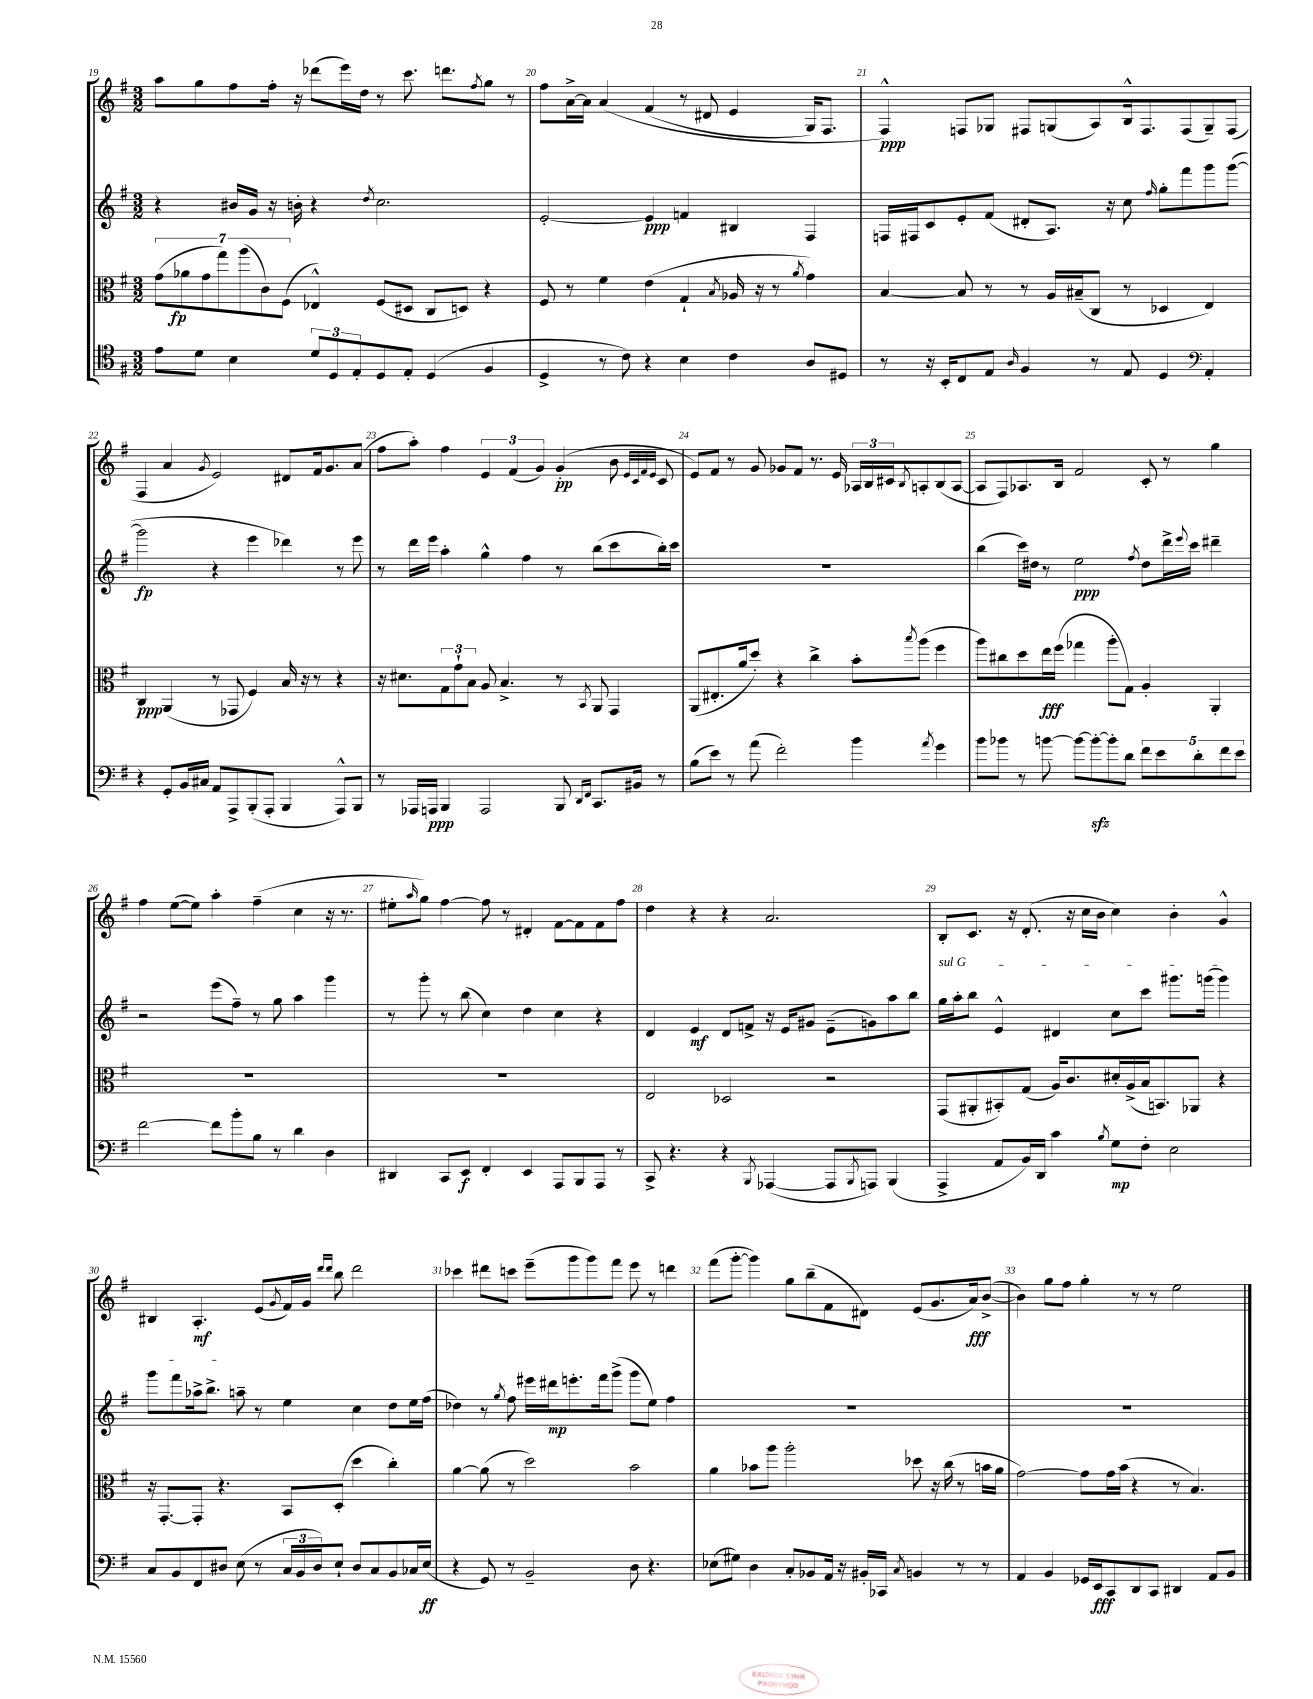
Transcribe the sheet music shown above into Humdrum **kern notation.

**kern	**dynam	**kern	**dynam	**kern	**dynam	**kern	**dynam
*part4	*part4	*part3	*part3	*part2	*part2	*part1	*part1
*staff4	*staff4	*staff3	*staff3	*staff2	*staff2	*staff1	*staff1
*clefC4	*	*clefC3	*	*clefG2	*	*clefG2	*
*k[f#]	*	*k[f#]	*	*k[f#]	*	*k[f#]	*
*M3/2	*	*M3/2	*	*M3/2	*	*M3/2	*
=19	=19	=19	=19	=19	=19	=19	=19
8e\L	.	(14g\L	.	4r	.	8aa\L	.
.	.	14a-X\	fp	.	.	.	.
8d\J	.	.	.	.	.	8gg\	.
.	.	14g\	.	.	.	.	.
.	.	14gg\)	.	.	.	.	.
4B\	.	.	.	16b#X/LL	.	8ff#\	.
.	.	(14aa\	.	.	.	.	.
.	.	.	.	16g/JJ	.	.	.
.	.	14c\)	.	.	.	.	.
.	.	.	.	16r	.	16ff#'\Jk	.
.	.	(14F#\J	.	.	.	.	.
.	.	.	.	16bn'\	.	16r	.
12d/L	.	4E-X^^/)	.	4r	.	(8ddd-X\L	.
12D/	.	.	.	.	.	.	.
.	.	.	.	.	.	16eee\L)	.
12E'/	.	.	.	.	.	.	.
.	.	.	.	.	.	16dd\JJ	.
.	.	.	.	8qdd/	.	.	.
8D/	.	(8F#/L	.	2.cc\	.	8r	.
8E'/J	.	8D#X/J	.	.	.	8.ccc\	.
(4D/	.	8C/L	.	.	.	.	.
.	.	.	.	.	.	8.dddn\L	.
.	.	8Dn/J)	.	.	.	.	.
.	.	.	.	.	.	8qff#/	.
4F#/	.	4r	.	.	.	8gg\J	.
.	.	.	.	.	.	8r	.
=20	=20	=20	=20	=20	=20	=20	=20
4D^/	.	8F#/	.	[2e'/	.	8ff#\L	.
.	.	8r	.	.	.	[16a^\L	.
.	.	.	.	.	.	16a\JJ]	.
8r	.	4f#\	.	.	.	(4a/	.
8c\)	.	.	.	.	.	.	.
4r	.	(4e\	.	4e/]	ppp	(4f#/	.
4B\	.	4G`/	.	4fn/	.	8r	.
.	.	.	.	.	.	8d#X/	.
.	.	8qB/	.	.	.	.	.
4c\	.	16A-X/	.	4B#X/	.	4e/	.
.	.	16r	.	.	.	.	.
.	.	8r	.	.	.	.	.
.	.	8qa/	.	.	.	.	.
8A/L	.	4g\)	.	4F#/	.	16G/KL)	.
.	.	.	.	.	.	8.F#/J	.
8D#X/J	.	.	.	.	.	.	.
=21	=21	=21	=21	=21	=21	=21	=21
8r	.	[4B/	.	16Fn/LL	.	4F#^^/)	ppp
.	.	.	.	16F#X/J	.	.	.
16r	.	.	.	8c/	.	.	.
16BB'/KL	.	.	.	.	.	.	.
8C/	.	8B/]	.	8e'/	.	8Fn/L	.
8E/J	.	8r	.	(8f#/J	.	8G-X/J	.
16qqA/	.	.	.	.	.	.	.
4F#/	.	8r	.	8d#X'/L	.	8F#X/L	.
.	.	16A/LL	.	8.A/J)	.	(8Gn/	.
.	.	(16B#X~/J	.	.	.	.	.
8r	.	8C/J	.	.	.	8A/)	.
.	.	.	.	16r	.	.	.
8E/	.	8r	.	8cc\	.	16B^^/k	.
.	.	.	.	.	.	8.F#/	.
.	.	.	.	16qqff#/	.	.	.
4D/	.	4D-X/	.	8gg'\L	.	.	.
.	.	.	.	8fff#\	.	(8F#/	.
*clefF4	*	*	*	*	*	*	*
4AA'/	.	4E/)	.	8ggg\	.	8G~/)	.
.	.	.	.	([8ggg\J	.	(8F#/J	.
!!LO:LB:g=z
=22	=22	=22	=22	=22	=22	=22	=22
4r	.	4C/	ppp	2ggg\]	fp	4F#/	.
8GG'/L	.	(4AA/	.	.	.	4a/	.
16BB/L	.	.	.	.	.	.	.
16C#X/JJ	.	.	.	.	.	.	.
.	.	.	.	.	.	8qg/	.
8AA/L	.	8r	.	4r	.	2e/)	.
8AAA^/	.	8GG-X/	.	.	.	.	.
(8BBB'/	.	4F#/)	.	4eee\	.	.	.
8AAA'/J	.	.	.	.	.	.	.
4BBB/	.	16B/	.	4ddd-X\)	.	8d#X/L	.
.	.	16r	.	.	.	.	.
.	.	8r	.	.	.	16f#/k	.
.	.	.	.	.	.	8.g/	.
8AAA^^/L)	.	4r	.	8r	.	.	.
8BBB/J	.	.	.	8eee\	.	(8a/J	.
=23	=23	=23	=23	=23	=23	=23	=23
8r	.	16r	.	8r	.	8ff#\L	.
.	.	8.d#X\L	.	.	.	.	.
16AAA-X/LL	.	.	.	16ddd\LL	.	8aa'\J)	.
16AAAn/JJ	ppp	.	.	16eee\JJ	.	.	.
4BBB/	.	12G\	.	4aa'\	.	4ff#\	.
.	.	12g`\	.	.	.	.	.
.	.	12B\J	.	.	.	.	.
2AAA/	.	8A/	.	4gg^^\	.	6e/	.
.	.	4.B^/	.	.	.	.	.
.	.	.	.	.	.	(6f#/	.
.	.	.	.	4ff#\	.	.	.
.	.	.	.	.	.	6g/)	.
8BBB/	.	8r	.	8r	.	(4g'/	pp
16qqDD/LL	.	.	.	.	.	.	.
16qqFF#/JJ	.	8qBB/	.	.	.	.	.
8.CC/L	.	8AA/	.	(8bb\L	.	.	.
.	.	4GG/	.	8ccc\	.	8b\	.
16BB#X/Jk	.	.	.	.	.	.	.
.	.	.	.	.	.	32qqe/LLL	.
.	.	.	.	.	.	32qqc/	.
.	.	.	.	.	.	32qqf#/	.
.	.	.	.	.	.	32qqe/JJJ	.
8r	.	.	.	16bb'\L)	.	8c/	.
.	.	.	.	16ccc\JJ	.	.	.
=24	=24	=24	=24	=24	=24	=24	=24
(8B\L	.	(8AA/L	.	1.r	.	8e/L)	.
8e\J)	.	8.E#X'/	.	.	.	8f#/J	.
8r	.	.	.	.	.	8r	.
.	.	16a/k	.	.	.	.	.
(8a\	.	8dd'/J)	.	.	.	8g/	.
2f#'\)	.	4r	.	.	.	8g-X/L	.
.	.	.	.	.	.	8f#/J	.
.	.	4cc^\	.	.	.	8.r	.
.	.	.	.	.	.	16e/	.
4b\	.	8b'\L	.	.	.	24A-X/LL	.
.	.	.	.	.	.	24B/	.
.	.	.	.	.	.	24c#X/J	.
.	.	8qbb/	.	.	.	8qB/	.
.	.	(8aa\J	.	.	.	8An'/	.
8qa/	.	.	.	.	.	.	.
4g\	.	4ff#\	.	.	.	(8B/	.
.	.	.	.	.	.	[8A/J	.
=25	=25	=25	=25	=25	=25	=25	=25
8b\L	.	8aa\L)	.	(4bb\	.	8A/L]	.
8b-X\J	.	8cc#X\	.	.	.	8F#/)	.
8r	.	8dd\	.	16ccc\LL)	.	8.A-X/	.
.	.	.	.	16dd#X\JJ	.	.	.
[8bn\	.	16ee\L	fff	8r	.	.	.
.	.	(16ff#\JJ	.	.	.	16B/Jk	.
8b\L_	.	4gg-X\	.	2ee\	ppp	2f#/	.
8bzz'\_	.	.	.	.	.	.	.
8b'\]	.	8aa'\L	.	.	.	.	.
8d\J	.	8G\J)	.	.	.	.	.
.	.	.	.	8qff#/	.	.	.
10f#\L	.	4A'/	.	8dd#\L	.	8c'/	.
10e\	.	.	.	.	.	.	.
.	.	.	.	16ddd^\L	.	8r	.
.	.	.	.	8qqeee/	.	.	.
.	.	.	.	16ccc\JJ	.	.	.
10d'\	.	.	.	.	.	.	.
.	.	4AA'/	.	4ddd#X~\	.	4gg\	.
10f#\	.	.	.	.	.	.	.
10e\J	.	.	.	.	.	.	.
!!LO:LB:g=z
=26	=26	=26	=26	=26	=26	=26	=26
[2f#\	.	1.r	.	2r	.	4ff#\	.
.	.	.	.	.	.	([8ee\L	.
.	.	.	.	.	.	8ee\J])	.
8f#\L]	.	.	.	(8eee\L	.	4aa'\	.
8b'\	.	.	.	8ff#~\J)	.	.	.
8B\J	.	.	.	8r	.	(4ff#~\	.
8r	.	.	.	8gg\	.	.	.
4d\	.	.	.	4aa\	.	4cc\	.
4D\	.	.	.	4ggg\	.	16r	.
.	.	.	.	.	.	8.r	.
=27	=27	=27	=27	=27	=27	=27	=27
4DD#X/	.	1.r	.	8r	.	8ee#X'\L	.
.	.	.	.	.	.	16qqaa/	.
.	.	.	.	8ggg'\	.	8gg\J)	.
8CC/L	.	.	.	8r	.	[4ff#\	.
8EE/J	f	.	.	(8bb\	.	.	.
4FF#'/	.	.	.	4cc\)	.	8ff#\]	.
.	.	.	.	.	.	8r	.
4EE/	.	.	.	4dd\	.	4d#X'/	.
8AAA/L	.	.	.	4cc\	.	[8f#\L	.
8BBB/	.	.	.	.	.	8f#\]	.
8AAA/J	.	.	.	4r	.	8f#\	.
8r	.	.	.	.	.	8ff#\J	.
=28	=28	=28	=28	=28	=28	=28	=28
8CC^/	.	2E/	.	4d/	.	4dd\	.
4.r	.	.	.	.	.	.	.
.	.	.	.	4e/	mf	4r	.
4r	.	2D-X/	.	8d/L	.	4r	.
.	.	.	.	8fn^/J	.	.	.
8qBBB/	.	.	.	.	.	.	.
([4AAA-X/	.	.	.	16r	.	2.a/	.
.	.	.	.	16e/KL	.	.	.
.	.	.	.	8g#X/J	.	.	.
8AAA-/L]	.	2r	.	(8e~\L	.	.	.
8qBBB/	.	.	.	.	.	.	.
8AAAn/J)	.	.	.	8gn\)	.	.	.
(4BBB/	.	.	.	8aa\	.	.	.
.	.	.	.	8bb\J	.	.	.
=29	=29	=29	=29	=29	=29	=29	=29
!	!	!	!	!LO:TX:a:i:t=sul G	!	!	!
4AAA^/	.	(8GG/L	.	16gg\LL	.	8B'/L	.
.	.	.	.	16aa'\J	.	.	.
.	.	8AA#X'/	.	8bb\J	.	8.c/J	.
8AA/L	.	8BB#X'/)	.	4e^^/	.	.	.
.	.	.	.	.	.	16r	.
16BB/L)	.	(8G/J	.	.	.	(8.d'/	.
16DD/JJ	.	.	.	.	.	.	.
4c\	.	16A/KL)	.	4d#X/	.	.	.
.	.	8.c/	.	.	.	16r	.
.	.	.	.	.	.	16cc\LL	.
.	.	.	.	.	.	16b\JJ	.
8qB/	.	.	.	.	.	.	.
8G\L	mp	16d#X'/L	.	8cc\L	.	4cc\)	.
.	.	(16A^/	.	.	.	.	.
8F#'\J	.	16B/J	.	8ccc\J	.	.	.
.	.	8.BBn/)	.	.	.	.	.
2E\	.	.	.	8.ggg#X\L	.	4b'\	.
.	.	8AA-X/J	.	.	.	.	.
.	.	.	.	(16gggn\Jk	.	.	.
.	.	4r	.	4ggg\)	.	4g^^/	.
!!LO:LB:g=z
=30	=30	=30	=30	=30	=30	=30	=30
8C/L	.	16r	.	8ggg\L	.	4B#X/	.
.	.	[8.GG'/L	.	.	.	.	.
8BB/	.	.	.	8fff#\	.	.	.
8FF#/	.	8GG'/J]	.	16aa-X^\k	.	4.A'/	mf
.	.	.	.	8.bb^\J	.	.	.
8D#X/J	.	4.r	.	.	.	.	.
(8E\	.	.	.	8aan~\	.	.	.
8r	.	.	.	8r	.	(8e/L	.
.	.	.	.	.	.	8qg/	.
24C/LL	.	8BB/L	.	4ee\	.	16f#/L)	.
24BB/	.	.	.	.	.	.	.
.	.	.	.	.	.	16g/JJ	.
24D#/J)	.	.	.	.	.	.	.
.	.	.	.	.	.	16qqddd/LL	.
.	.	.	.	.	.	16qqddd/JJ	.
8E`/J	.	(8D'/J	.	.	.	8bb\	.
8D#/L	.	4dd\	.	4cc\	.	2ddd\	.
8C/	.	.	.	.	.	.	.
8BB/	.	4cc'\)	.	8dd\L	.	.	.
16C-X/L	.	.	.	16ee\L	.	.	.
(16E/JJ	ff	.	.	(16ff#\JJ	.	.	.
=31	=31	=31	=31	=31	=31	=31	=31
4r	.	[4a\	.	4dd-X\)	.	4ccc-X\	.
8GG/)	.	(8a\]	.	8r	.	8ddd#X\L	.
.	.	.	.	8qgg/	.	.	.
8r	.	8r	.	8ff#\	.	8cccn\J	.
2BB~/	.	2dd\)	.	16eee#X\LL	.	(8eee~\L	.
.	.	.	.	16ddd#X\J	mp	.	.
.	.	.	.	8.eeen'\	.	8ggg\	.
.	.	.	.	.	.	8ggg\)	.
.	.	.	.	16fff#\k	.	.	.
.	.	.	.	(8ggg^\J	.	8fff#\J	.
8D\	.	2b\	.	8ggg\L	.	8eee\	.
4.r	.	.	.	8ee\J)	.	8r	.
.	.	.	.	4ff#\	.	4dddn\	.
=32	=32	=32	=32	=32	=32	=32	=32
(8E-X\L	.	4a\	.	1.r	.	(8fff#\L	.
8G#X\J)	.	.	.	.	.	[8ggg'\J	.
4D\	.	8b-X\L	.	.	.	4ggg\])	.
.	.	8aa\J	.	.	.	.	.
8C'/L	.	2aa'\	.	.	.	8gg\L	.
8BB-X/	.	.	.	.	.	(8bb~\	.
16AA/Jk	.	.	.	.	.	8f#\	.
16r	.	.	.	.	.	.	.
16BB#X'/LL	.	.	.	.	.	8d#X\J)	.
16CC-X/JJ	.	.	.	.	.	.	.
8qC/	.	.	.	.	.	.	.
4BBn/	.	8dd-X\	.	.	.	(8e/L	.
.	.	16r	.	.	.	8.g/	.
.	.	(16cc\	.	.	.	.	.
8r	.	8r	.	.	.	.	.
.	.	.	.	.	.	16a/k)	fff
8r	.	16bn\LL	.	.	.	([8b^/J	.
.	.	16a\JJ	.	.	.	.	.
=33	=33	=33	=33	=33	=33	=33	=33
4AA/	.	[2g\)	.	1.r	.	4b\])	.
4BB/	.	.	.	.	.	8gg\L	.
.	.	.	.	.	.	8ff#\J	.
16GG-X/LL	.	8g\L]	.	.	.	4gg'\	.
16EE/J	fff	.	.	.	.	.	.
8CC/	.	16g\L	.	.	.	.	.
.	.	(16b\JJ	.	.	.	.	.
8DD/	.	4r	.	.	.	8r	.
8CC/J	.	.	.	.	.	8r	.
4DD#X/	.	8r	.	.	.	2ee\	.
.	.	4.B/)	.	.	.	.	.
8AA/L	.	.	.	.	.	.	.
8BB/J	.	.	.	.	.	.	.
==	==	==	==	==	==	==	==
*-	*-	*-	*-	*-	*-	*-	*-
